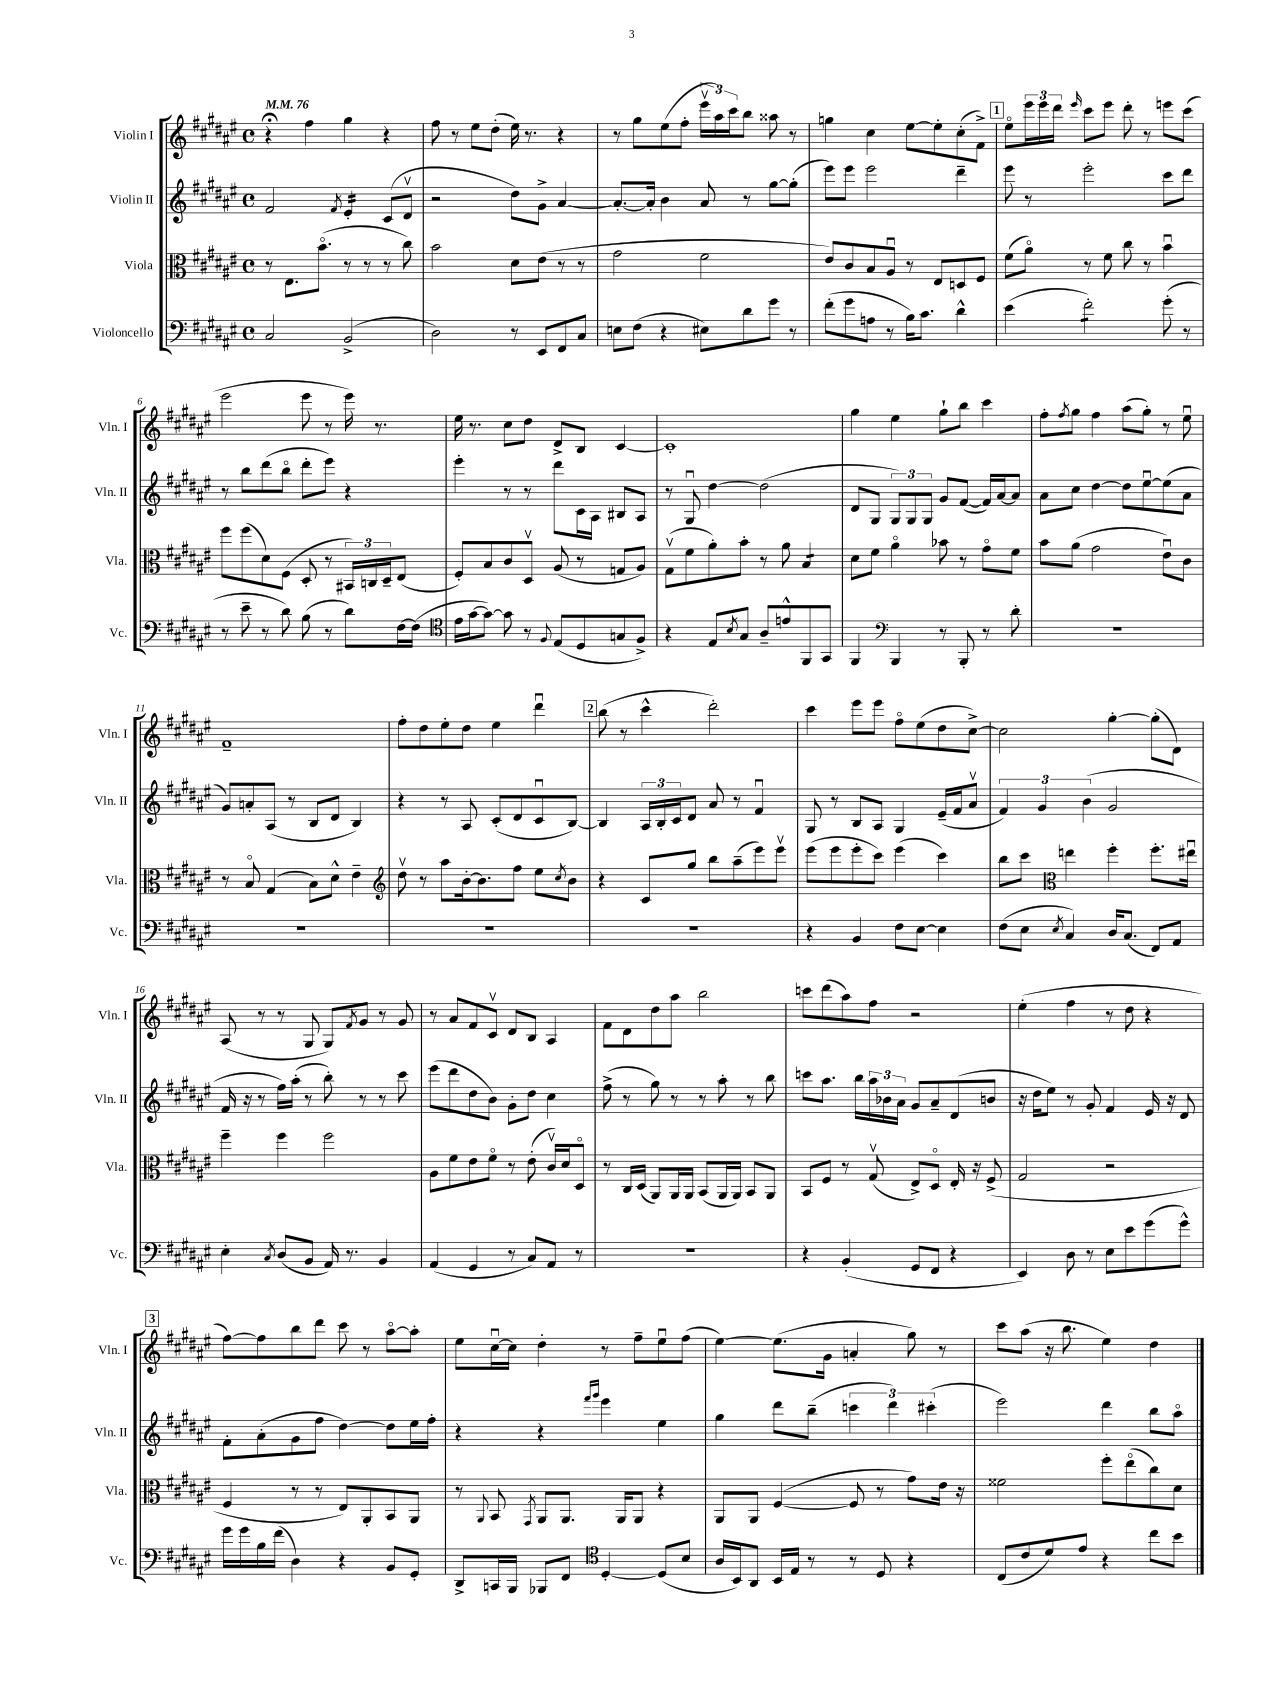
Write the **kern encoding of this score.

**kern	**kern	**kern	**kern
*staff4	*staff3	*staff2	*staff1
*clefF4	*clefC3	*clefG2	*clefG2
*k[f#c#g#d#a#e#]	*k[f#c#g#d#a#e#]	*k[f#c#g#d#a#e#]	*k[f#c#g#d#a#e#]
*M4/4	*M4/4	*M4/4	*M4/4
*met(c)	*met(c)	*met(c)	*met(c)
*MM76	*MM76	*MM76	*MM76
2C#	8r	2f#	4r;
.	8.E#	.	.
.	.	.	4ff#
.	(8.bo	.	.
.	.	8qf#	.
(2BB^	8r	4e#'	4gg#
.	8r	.	.
.	8r	(8c#	4r
.	8cc#)	8d#v	.
=	=	=	=
2D#)	2b	2r	8ff#
.	.	.	8r
.	.	.	8ee#
.	.	.	(8dd#'
8r	8d#	8dd#)	16ee#)
.	.	.	8.r
8EE#	(8e#	8g#^	.
8FF#	8r	[4a#	4r
8C#	8r	.	.
=	=	=	=
8E	2g#	8.a#'_	8r
(8F#	.	.	8gg#
.	.	16a#']	.
4r	.	4b	(8ee#
.	.	.	8ff#'
8E#)	2f#	8a#	24eee#v
.	.	.	24aa#)
.	.	.	24ccc#
8d#	.	8r	8bb
8g#	.	[8gg#	8aa##
8r	.	(8gg#']	8r
=	=	=	=
(8f#'	8e#)	8eee#)	4gg
8g#	8c#	8eee#	.
8A	8B	2eee#	4cc#
8r	8A#u	.	.
16B)	8r	.	[8ee#
8.c#	.	.	.
.	8E#	.	8ee#']
4d#^^	8D	4ddd#~	(8cc#'
.	8F#	.	8f#^)
=	=	=	=
(4e#	(8f#	8eee#	8ee#o
.	8a#o)	8r	24eee#
.	.	.	24eee#
.	.	.	24ddd#
.	.	.	16qqeee#
2f#')	8r	2eee#'	8ccc#
.	8f#	.	8eee#
.	8cc#	.	8ddd#'
.	8r	.	8r
(8g#'	4bu	8ccc#	8eee
8r	.	8ddd#	(8ccc#
=	=	=	=
8r	8ff#	8r	2eee#
8e#~	(8ff#	8bb	.
8r	8d#)	(8ddd#	.
8d#)	(8F#	8bbo	.
(8B	8D#'	8ddd#'	8eee#
8r	8r	8eee#)	8r
8d#)	24BB#)	4r	16eee#)
.	24C	.	.
.	.	.	8.r
.	24D#~	.	.
[16F#	(8E#	.	.
(16F#]	.	.	.
=	=	=	=
*clefC4	*	*	*
16e#	8F#')	4eee#'	16ee#
[16g#	.	.	8.r
8g#_)	8B	.	.
8g#]	8c#	8r	8cc#
8r	8D#v	8r	8dd#
8qqF#	.	.	.
(8E#	(8A#	8ddd#	8d#^
8D#	8r	16c#	8B
.	.	16A#	.
8G	8G	8B#	[4c#
8F#^)	8A#)	8A#	.
=	=	=	=
4r	(8G#v	8r	1c#']
.	8f#	8G#u	.
8E#	8a#')	[4dd#	.
8qB	.	.	.
8G#	8b'	.	.
8A#~	8r	(2dd#]	.
8e^^	8a#	.	.
8FF#	4B	.	.
8GG#	.	.	.
=	=	=	=
4FF#	8d#	8d#	4gg#
.	8f#	8G#	.
*clefF4	*	*	*
4BBB	4a#o	12G#)	4ee#
.	.	12G#	.
.	.	12G#	.
8r	8b-	8g#	8gg#`
8BBB'	8r	([8f#	8bb
8r	8g#o	16f#])	4ccc#
.	.	[16a#	.
8d#'	8f#	8a#]	.
=	=	=	=
1r	8b	8a#	8ff#'
.	.	.	8qff#
.	(8a#	8cc#	8gg#
.	2g#	[4dd#	4ff#
.	.	8dd#]	(8aa#
.	.	[8ee#u	8gg#')
.	8e#u)	(8ee#]	8r
.	8c#	8a#	8ee#u
=	=	=	=
1r	8r	8g#)	1f#~
.	8Bo	8a'	.
.	(4G#	(8A#	.
.	.	8r	.
.	8B)	8B	.
.	8d#^^	8d#	.
.	4e#~	4B)	.
=	=	=	=
*	*clefG2	*	*
1r	8dd#v	4r	8ff#'
.	8r	.	8dd#
.	8aa#	8r	8ee#'
.	[16b'	8A#	8dd#
.	8.b]	.	.
.	.	(8c#'	4ee#
.	8ff#	8d#	.
.	8ee#	8c#u	4ddd#u
.	8qcc#	.	.
.	8b	[8B)	.
=	=	=	=
1r	4r	4B]	(8bb
.	.	.	8r
.	8c#	24A#	4ccc#^^
.	.	24B'	.
.	.	24c#	.
.	8gg#	8d#	.
.	8bb	8a#	2ddd#')
.	(8aa#~	8r	.
.	8eee#)	4f#u	.
.	8eee#v	.	.
=	=	=	=
4r	(8eee#	8G#	4ccc#
.	8eee#	8r	.
4BB	8eee#'	8B	8eee#
.	8ccc#)	8A#	8eee#
8F#	(4eee#	4G#	8ff#o
[8E#	.	.	(8ee#
4E#]	4ccc#)	(16e#~	8dd#
.	.	16f#	.
.	.	8a#v	[8cc#^)
=	=	=	=
(8F#	8bb	6f#)	2cc#]
8E#	8ccc#	.	.
.	.	6g#	.
*	*clefC3	*	*
8qE#	.	.	.
4C#)	4ee	.	.
.	.	(6b	.
16D#	4ff#'	2g#	[4gg#'
(8.C#	.	.	.
8FF#)	8.ff#'	.	(8gg#']
8AA#	.	.	8d#)
.	16ee#u	.	.
=	=	=	=
4E#'	4ff#~	16f#	(8A#
.	.	16r	.
.	.	8r	8r
8qC#	.	.	.
(8D#	4ff#	16ff#)	8r
.	.	(16aa#'	.
8BB	.	8r	8G#
16AA#)	2ff#	8bb')	8G#)
8.r	.	.	.
.	.	.	8qf#
.	.	8r	8g#
4BB	.	8r	8r
.	.	8ccc#	8g#
=	=	=	=
(4AA#	8A#	(8eee#	8r
.	8f#	8ddd#	8a#
4GG#	8e#	8dd#	8f#
.	8f#o	8b)	8c#v
8r	8r	8g#'	8d#
8C#)	(8e#'	8dd#	8B
8AA#	16c#v)	4cc#	4A#
.	16d#	.	.
8r	8D#o	.	.
=	=	=	=
1r	8r	(8ff#^	8f#
.	16C#	8r	8d#
.	(16D#	.	.
.	8AA#)	8gg#)	8dd#
.	16AA#	8r	8aa#
.	16AA#	.	.
.	(8BB	8r	2bb
.	16AA#	8aa#'	.
.	16AA#)	.	.
.	8BB	8r	.
.	8AA#	8bb	.
=	=	=	=
4r	8BB	8ccc	8ccc
.	8F#	8.aa#	(8ddd#
(4BB'	8r	.	8aa#)
.	.	16bb	.
.	(8G#v	24aa#	8ff#
.	.	24b-	.
.	.	24a#	.
8GG#	8E#^)	8g#	2r
8FF#	8D#o	8a#~	.
4r	16E#'	(8d#	.
.	16r	.	.
.	(8F#^	8b	.
=	=	=	=
4EE#)	2G#	16r	(4ee#'
.	.	16dd#	.
.	.	8ee#)	.
8D#	.	8r	4ff#
8r	.	8g#'	.
8E#	2r	4f#	8r
8e#	.	.	8dd#
(8g#	.	16e#	4r
.	.	16r	.
8g#^^)	.	8d#	.
=	=	=	=
16g#	4F#	8f#'	[8ff#)
16g#	.	.	.
16B	.	(8a#'	8ff#]
(16f#	.	.	.
4D#)	8r	8g#	8bb
.	8r	8ff#	8ddd#
4r	8E#)	[4dd#)	8ccc#
.	8AA#'	.	8r
8BB	8BB	8dd#]	[8aa#o
8GG#'	8AA#	16ee#	8aa#']
.	.	16ff#'	.
=	=	=	=
8DD#^	8r	4r	8ee#
.	8qqAA#	.	.
16CC	8BB	.	[16cc#u
16BBB	.	.	16cc#]
.	8qGG#	.	.
8BBB-	8AA#	4r	4dd#'
8FF#	8.AA#	.	.
*clefC4	*	*	*
.	.	16qqfff#	.
.	.	16qqggg#	.
[4D#'	.	4eee#	8r
.	16AA#	.	.
.	8AA#	.	8ff#~
(8D#]	4r	4ee#	8ee#u
8B	.	.	(8ff#
=	=	=	=
16A#	8AA#	4gg#	[4ee#)
16BB)	.	.	.
8AA#	8AA#	.	.
16BB	([4F#	8ddd#	(8.ee#]
16E#	.	.	.
8r	.	(8bb~	.
.	.	.	16g#
8r	8F#]	6ccc	4a'
8D#	8r	.	.
.	.	6ddd#)	.
4r	8g#)	.	8gg#)
.	.	(6ccc#'	.
.	16e#	.	8r
.	16r	.	.
=	=	=	=
(8C#	2f##	2eee#)	8ccc#
8c#	.	.	(8aa#
8d#)	.	.	16r
.	.	.	8.bb
8e#	.	.	.
4r	8ff#'	4ddd#	4ee#)
.	(8ee#o	.	.
8cc#	8cc#)	8bb	4dd#
8b	8d#	8aa#o	.
==	==	==	==
*-	*-	*-	*-
